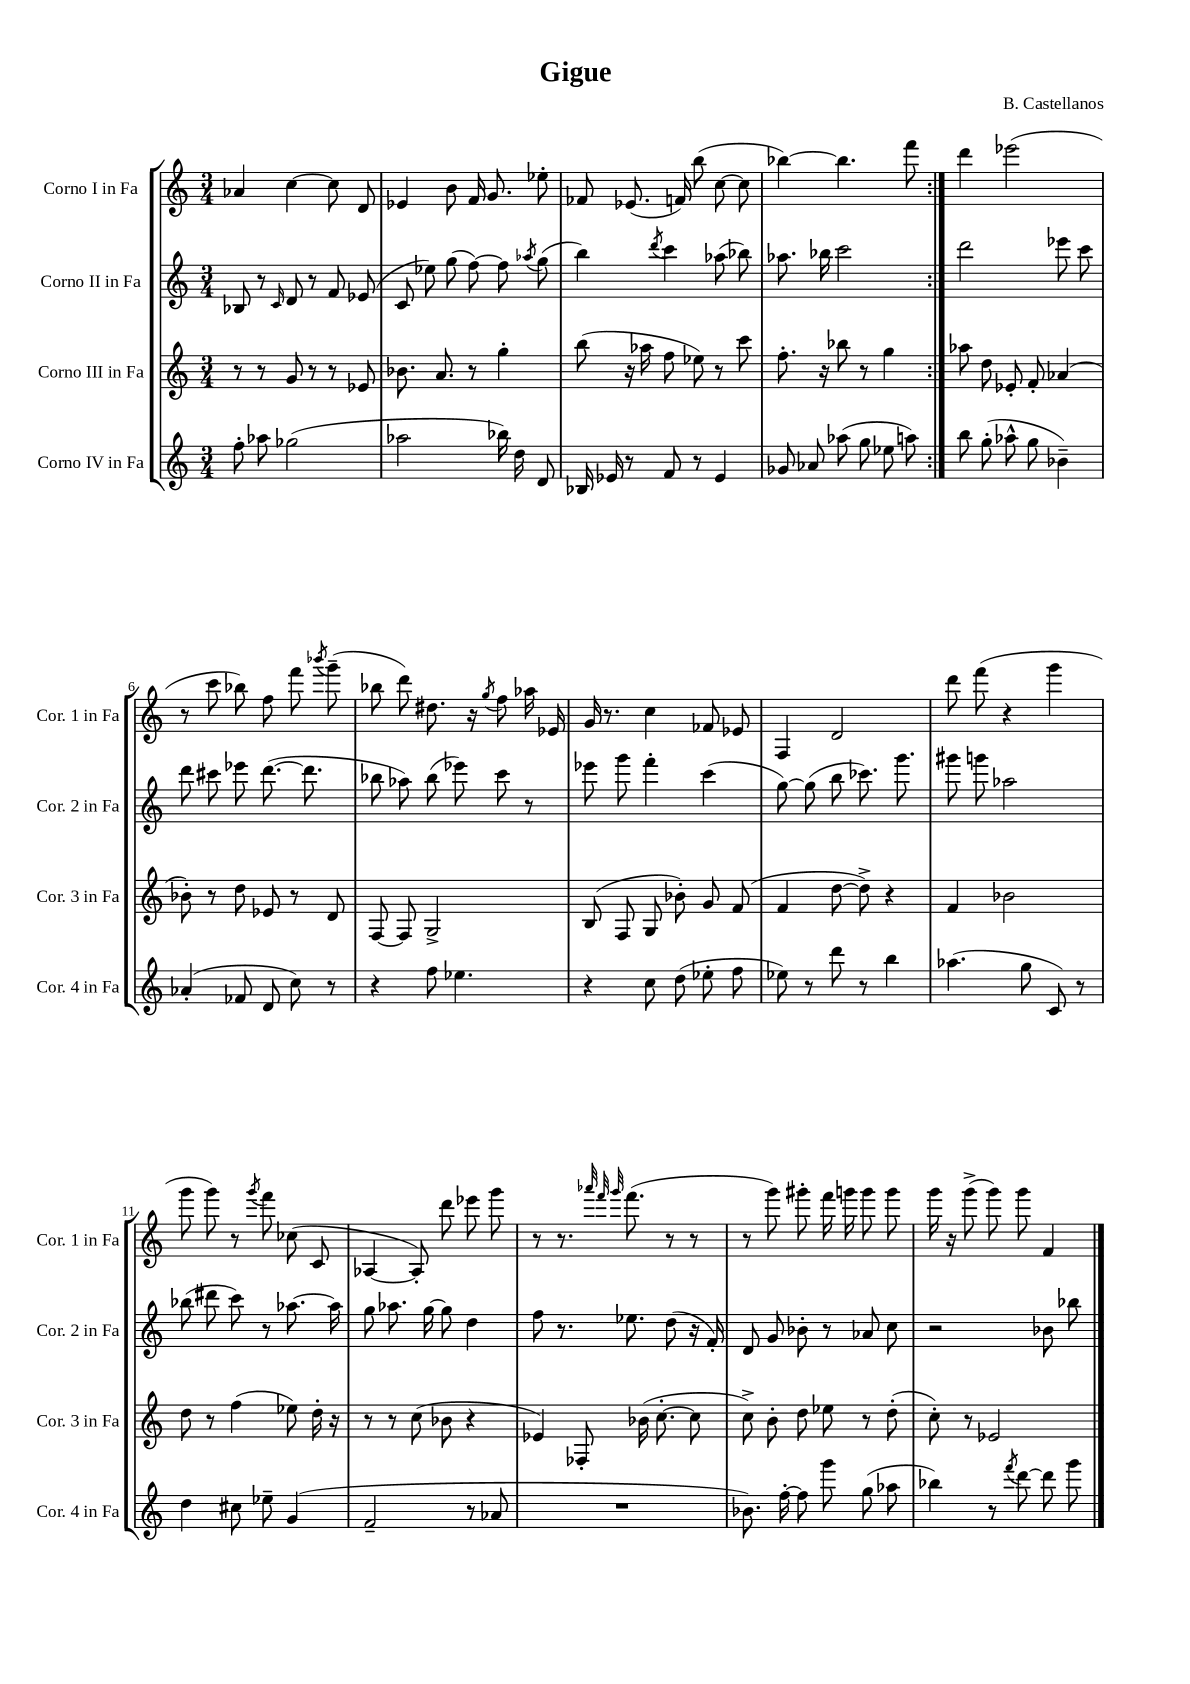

**kern	**kern	**kern	**kern
*staff4	*staff3	*staff2	*staff1
*clefG2	*clefG2	*clefG2	*clefG2
*k[]	*k[]	*k[]	*k[]
*M3/4	*M3/4	*M3/4	*M3/4
8ff'\	8r	8B-/	4a-/
8aa-\	8r	8r	.
.	.	16qqc/	.
(2gg-\	8g/	8d/	[4cc\
.	8r	8r	.
.	8r	8f/	8cc\]
.	8e-/	(8e-/	8d/
=	=	=	=
2aa-\	8.b-\	8c/	4e-/
.	.	8ee-\)	.
.	8.a/	.	.
.	.	(8gg\	8b\
.	8r	[8ff\)	16f/
.	.	.	8.g/
16bb-\)	4gg'\	8ff\]	.
16dd\	.	.	.
.	.	8qaa-/	.
8d/	.	(8gg\	8ee-'\
=	=	=	=
16B-/	(8bb\	4bb\)	8f-/
16e-/	.	.	.
8r	16r	.	(8.e-/
.	16aa-\	.	.
.	.	8qddd/	.
8f/	8ff\	4ccc\	.
.	.	.	16f/)
8r	8ee-\)	.	(8bb\
4e-/	8r	(8aa-\	[8cc\
.	8ccc\	8bb-\)	8cc\]
=	=	=	=
8g-/	8.ff'\	8.aa-\	[4bb-\)
8a-/	.	.	.
.	16r	16bb-\	.
(8aa-\	8bb-\	2ccc\	4.bb-\]
8gg\	8r	.	.
8ee-\	4gg\	.	.
8aa\)	.	.	8fff\
=:|!	=:|!	=:|!	=:|!
8bb\	8aa-\	2ddd\	4ddd\
(8gg'\	8dd\	.	.
8aa-^^\	8e-'/	.	(2eee-\
8gg\	8f'/	.	.
4b-~\)	(4a-/	8eee-\	.
.	.	8ccc\	.
=	=	=	=
(4a-'/	8b-'\)	8ddd\	8r
.	8r	8ccc#\	8ccc\
8f-/	8dd\	8eee-\	8bb-\)
8d/	8e-/	([8.ddd\	8ff\
8cc\)	8r	.	8fff\
.	.	8.ddd\]	.
.	.	.	8qbbb-/
8r	8d/	.	(8ggg~\
=	=	=	=
4r	[8F/	8bb-\	8bb-\
.	8F/]	8aa-\)	8ddd\)
8ff\	2G^/	(8bb-\	8.dd#\
4.ee-\	.	8eee-\)	.
.	.	.	16r
.	.	.	8qgg/
.	.	8ccc\	8ff\
.	.	8r	16aa-\
.	.	.	16e-/
=	=	=	=
4r	(8B/	8eee-\	16g/
.	.	.	8.r
.	8F/	8ggg\	.
8cc\	8G/	4fff'\	4cc\
(8dd\	8b-'\)	.	.
8ee-'\	8g/	(4ccc\	8f-/
8ff\	(8f/	.	8e-/
=	=	=	=
8ee-\)	4f/	[8gg\)	4F/
8r	.	(8gg\]	.
8ddd\	[8dd\	8bb\	2d/
8r	8dd^\])	8.ccc-\)	.
4bb\	4r	.	.
.	.	8.ggg\	.
=	=	=	=
(4.aa-\	4f/	8ggg#\	8ddd\
.	.	8ggg\	(8fff\
.	2b-\	2aa-\	4r
8gg\	.	.	.
8c/)	.	.	4ggg\
8r	.	.	.
=	=	=	=
4dd\	8dd\	(8bb-\	8ggg\
.	8r	8ddd#\	8ggg\)
8cc#\	(4ff\	8ccc\)	8r
.	.	.	8qggg/
8ee-~\	.	8r	8fff\
(4g/	8ee-\)	[8.aa-\	(8cc-\
.	16dd'\	.	8c/
.	16r	16aa-\]	.
=	=	=	=
2f~/	8r	8gg\	[4A-/
.	8r	8.aa-\	.
.	(8cc\	.	8A-'/])
.	.	[16gg\	.
.	8b-\	8gg\]	8ddd\
8r	4r	4dd\	8eee-\
8a-/	.	.	8ggg\
=	=	=	=
2.r	4e-/)	8ff\	8r
.	.	8.r	8.r
.	8F-'/	.	.
.	.	.	32qqaaa-/
.	.	.	32qqfff/
.	.	.	32qqggg/
.	.	8.ee-\	(8.fff\
.	(16b-\	.	.
.	[8.cc'\	.	.
.	.	(8dd\	8r
.	8cc\]	16r	8r
.	.	16f'/)	.
=	=	=	=
8.b-\)	8cc^\)	8d/	8r
.	8b'\	8g/	8ggg\)
[16ff'\	.	.	.
8ff\]	8dd\	8b-'\	8ggg#'\
8ggg\	8ee-\	8r	16fff\
.	.	.	16ggg\
(8gg\	8r	8a-/	8ggg\
8aa-\	(8dd'\	8cc\	8ggg\
=	=	=	=
4bb-\)	8cc'\)	2r	16ggg\
.	.	.	16r
.	8r	.	(8ggg^\
8r	2e-/	.	8ggg\)
8qfff/	.	.	.
[8ddd\	.	.	8ggg\
8ddd\]	.	8b-\	4f/
8ggg\	.	8bb-\	.
==	==	==	==
*-	*-	*-	*-
